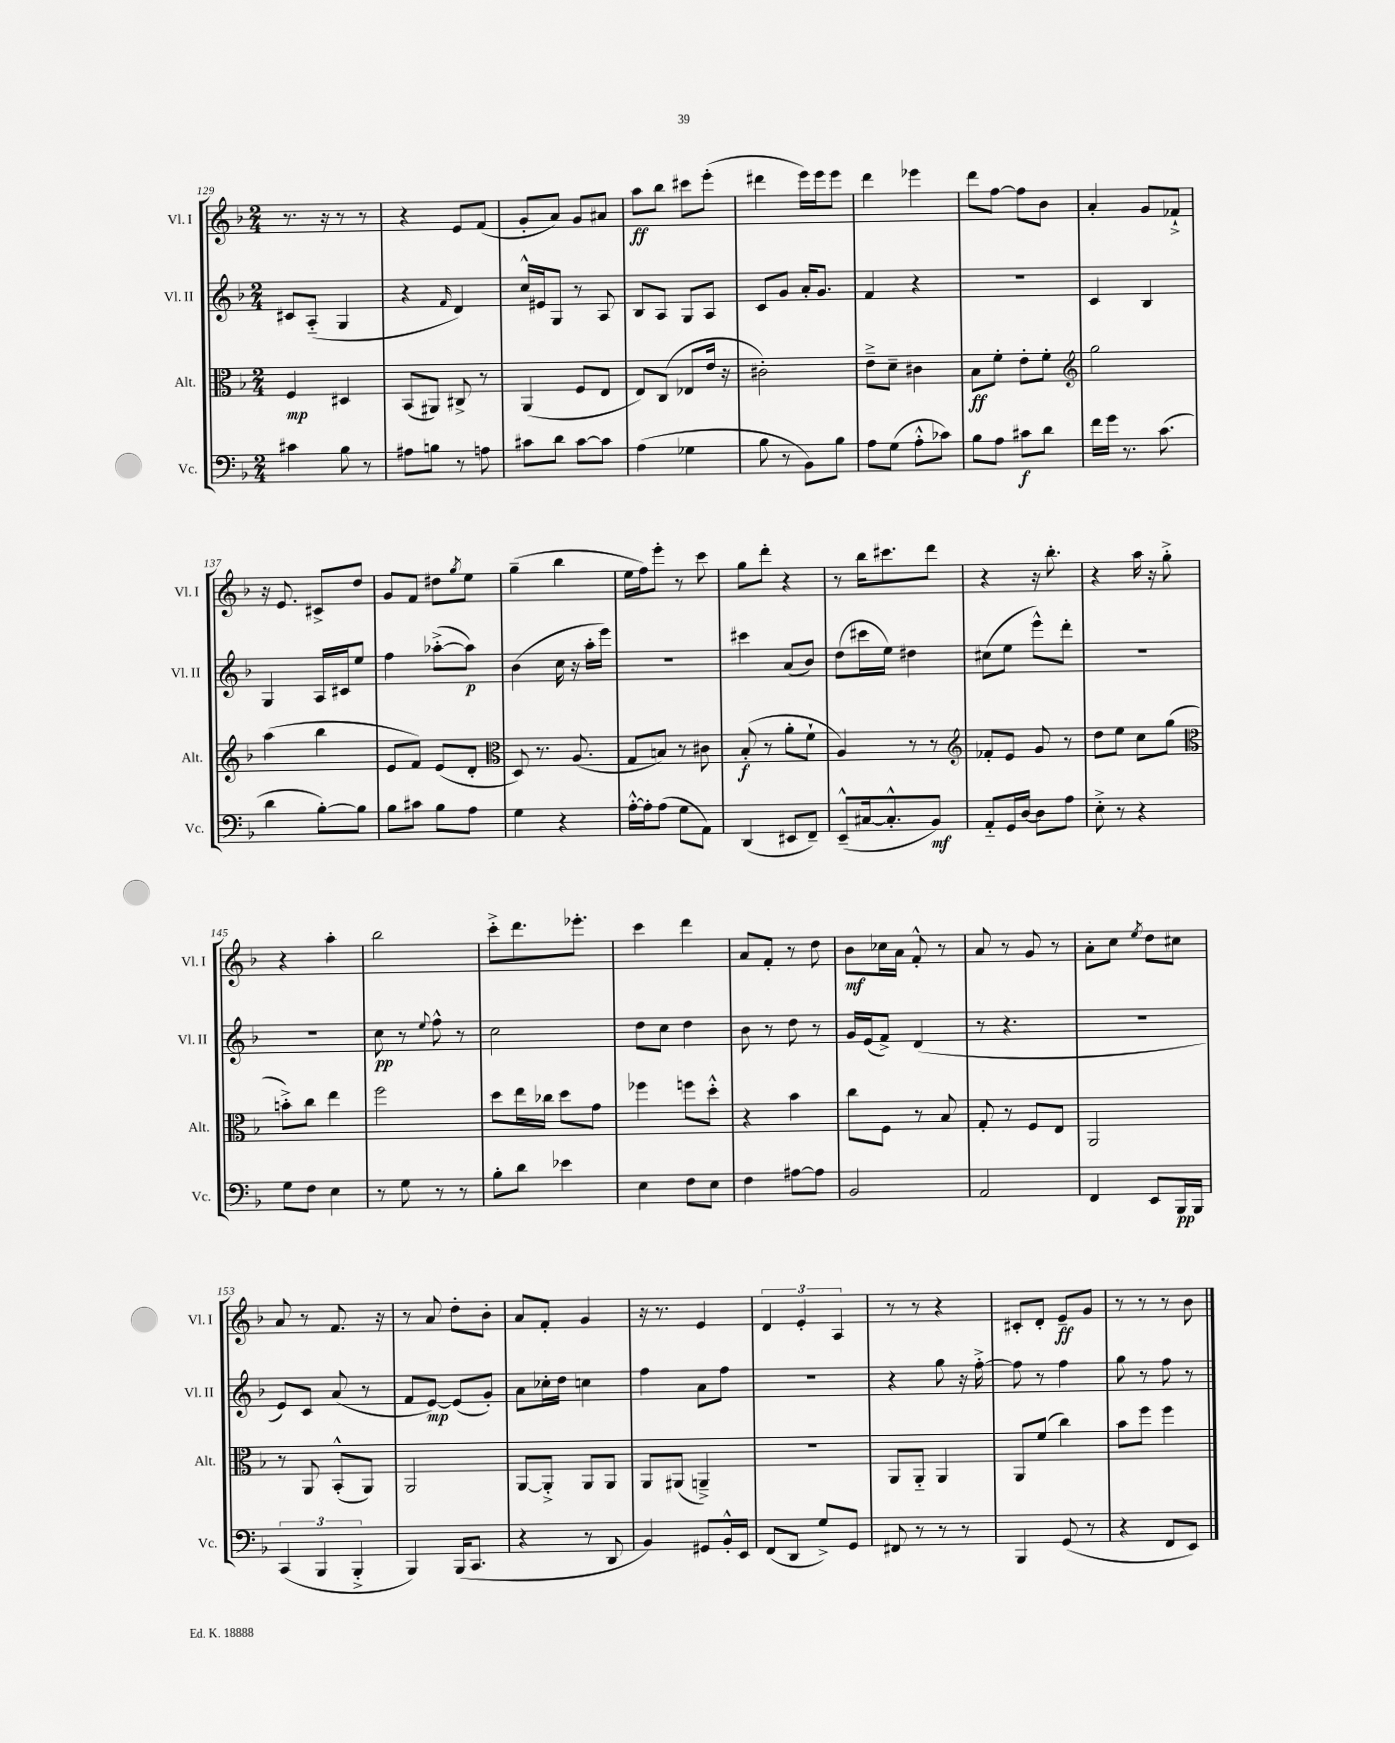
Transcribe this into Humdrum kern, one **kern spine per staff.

**kern	**dynam	**kern	**dynam	**kern	**dynam	**kern	**dynam
*part4	*part4	*part3	*part3	*part2	*part2	*part1	*part1
*staff4	*staff4	*staff3	*staff3	*staff2	*staff2	*staff1	*staff1
*I"Vc.	*	*I"Alt.	*	*I"Vl. II	*	*I"Vl. I	*
*I'Vc.	*	*I'Alt.	*	*I'Vl. II	*	*I'Vl. I	*
*clefF4	*	*clefC3	*	*clefG2	*	*clefG2	*
*k[b-]	*	*k[b-]	*	*k[b-]	*	*k[b-]	*
*M2/4	*	*M2/4	*	*M2/4	*	*M2/4	*
=129	=129	=129	=129	=129	=129	=129	=129
4c#X\	.	4F/	mp	8c#X/L	.	8.r	.
.	.	.	.	(8A/J	.	.	.
.	.	.	.	.	.	16r	.
8B-\	.	4D#X/	.	4G/	.	8r	.
8r	.	.	.	.	.	8r	.
=130	=130	=130	=130	=130	=130	=130	=130
8A#X\L	.	(8BB-/L	.	4r	.	4r	.
8Bn\J	.	8AA#X/J)	.	.	.	.	.
.	.	.	.	16qqf/	.	.	.
8r	.	8C#X^/	.	4d/)	.	8e/L	.
8An\	.	8r	.	.	.	(8f/J	.
=131	=131	=131	=131	=131	=131	=131	=131
8c#X\L	.	(4AA/	.	16cc^^/LL	.	8g'/L	.
.	.	.	.	16e#X/J	.	.	.
8d\J	.	.	.	8G/J	.	8a/J)	.
[8c#\L	.	8F/L	.	8r	.	8g/L	.
8c#\J]	.	8E/J	.	8A/	.	8a#X/J	.
=132	=132	=132	=132	=132	=132	=132	=132
(4A\	.	8E/L)	.	8B-/L	.	8aa\L	ff
.	.	(8C/J	.	8A/J	.	8bb-\J	.
4G-X\	.	8E-X/L	.	8G/L	.	8ccc#X\L	.
.	.	16e/Jk	.	8A/J	.	(8eee'\J	.
.	.	16r	.	.	.	.	.
=133	=133	=133	=133	=133	=133	=133	=133
8B-\	.	2c#X'\)	.	8c/L	.	4ddd#X\	.
8r	.	.	.	8g/J	.	.	.
8BB-\L)	.	.	.	16a'/KL	.	16eee\LL)	.
.	.	.	.	8.g/J	.	16eee\J	.
8B-\J	.	.	.	.	.	8eee\J	.
=134	=134	=134	=134	=134	=134	=134	=134
8A\L	.	8e~^\L	.	4f/	.	4ddd\	.
(8G\J	.	8d~\J	.	.	.	.	.
8A'^^\L	.	4c#X\	.	4r	.	4eee-X\	.
8c-X\J)	.	.	.	.	.	.	.
=135	=135	=135	=135	=135	=135	=135	=135
8B-\L	.	8B-\L	ff	2r	.	8ddd\L	.
8A\J	.	8f'\J	.	.	.	[8ff\J	.
8c#X\L	f	8e'\L	.	.	.	8ff\L]	.
8d\J	.	8f'\J	.	.	.	8b-\J	.
=136	=136	=136	=136	=136	=136	=136	=136
*	*	*clefG2	*	*	*	*	*
16f\LL	.	2gg\	.	4c/	.	4a'/	.
16g\JJ	.	.	.	.	.	.	.
8.r	.	.	.	.	.	.	.
.	.	.	.	4B-/	.	8g/L	.
(8.c\	.	.	.	.	.	.	.
.	.	.	.	.	.	8f-X`^/J	.
!!LO:LB:g=z
=137	=137	=137	=137	=137	=137	=137	=137
4d\	.	(4aa\	.	4G/	.	16r	.
.	.	.	.	.	.	8.e/	.
[8B-'\L)	.	4bb-\	.	16A/LL	.	8c#X^/L	.
.	.	.	.	16c#X/J	.	.	.
8B-\J]	.	.	.	8ee/J	.	8dd/J	.
=138	=138	=138	=138	=138	=138	=138	=138
8B-\L	.	8e/L	.	4ff\	.	8g/L	.
8c#X\J	.	8f/J)	.	.	.	8f/J	.
8B-\L	.	(8e/L	.	([8aa-X'^\L	.	8dd#X\L	.
.	.	.	.	.	.	8qgg/	.
8A\J	.	8d'/J	.	8aa-\J])	p	8ee\J	.
=139	=139	=139	=139	=139	=139	=139	=139
*	*	*clefC3	*	*	*	*	*
4G\	.	8D/)	.	(4b-\	.	(4gg~\	.
.	.	8.r	.	.	.	.	.
4r	.	.	.	16cc\	.	4bb-\	.
.	.	(8.A/	.	16r	.	.	.
.	.	.	.	16aa'\LL	.	.	.
.	.	.	.	16eee\JJ)	.	.	.
=140	=140	=140	=140	=140	=140	=140	=140
[16A'^^\LL	.	8G/L	.	2r	.	16ee\LL	.
16A'\J]	.	.	.	.	.	16ff\J)	.
(8A\J	.	8Bn/J)	.	.	.	8eee'\J	.
8G\L	.	8r	.	.	.	8r	.
8AA\J)	.	8c#X\	.	.	.	8ccc\	.
=141	=141	=141	=141	=141	=141	=141	=141
(4DD/	.	(8B-'/	f	4ccc#X\	.	8gg\L	.
.	.	8r	.	.	.	8ddd'\J	.
8EE#X/L	.	8a'\L	.	(8a/L	.	4r	.
8FF~/J)	.	8f`\J	.	8b-/J)	.	.	.
=142	=142	=142	=142	=142	=142	=142	=142
(8EE~^^/L	.	4A/)	.	(8dd\L	.	8r	.
[16C#X/k	.	.	.	16ccc#X\L	.	16bb-\KL	.
8.C#'^^/]	.	.	.	16ee\JJ)	.	8.ccc#X\	.
.	.	8r	.	4dd#X\	.	.	.
8BB-/J)	mf	8r	.	.	.	8ddd\J	.
=143	=143	=143	=143	=143	=143	=143	=143
*	*	*clefG2	*	*	*	*	*
8AA/L	.	8f-X'/L	.	(8cc#X\L	.	4r	.
16GG/L	.	8e/J	.	8ee\J	.	.	.
[16D/JJ	.	.	.	.	.	.	.
8D\L]	.	8g/	.	8eee^^\L)	.	16r	.
.	.	.	.	.	.	8.bb-'\	.
8A\J	.	8r	.	8ddd'\J	.	.	.
=144	=144	=144	=144	=144	=144	=144	=144
8E'^\	.	8dd\L	.	2r	.	4r	.
8r	.	8ee\J	.	.	.	.	.
4r	.	8cc\L	.	.	.	16aa\	.
.	.	.	.	.	.	16r	.
.	.	(8gg\J	.	.	.	8gg'^\	.
!!LO:LB:g=z
=145	=145	=145	=145	=145	=145	=145	=145
*	*	*clefC3	*	*	*	*	*
8G\L	.	8bn'^\L)	.	2r	.	4r	.
8F\J	.	8cc\J	.	.	.	.	.
4E\	.	4ee\	.	.	.	4aa'\	.
=146	=146	=146	=146	=146	=146	=146	=146
8r	.	2ff\	.	8cc\	pp	2bb-\	.
8G\	.	.	.	8r	.	.	.
.	.	.	.	8qqee/	.	.	.
8r	.	.	.	8ff^^\	.	.	.
8r	.	.	.	8r	.	.	.
=147	=147	=147	=147	=147	=147	=147	=147
8B-'\L	.	8dd\L	.	2cc\	.	8ccc'^\L	.
8d\J	.	16ee\L	.	.	.	8.ddd\	.
.	.	16cc-X\JJ	.	.	.	.	.
4e-X\	.	8dd\L	.	.	.	.	.
.	.	.	.	.	.	8.eee-X'\J	.
.	.	8g\J	.	.	.	.	.
=148	=148	=148	=148	=148	=148	=148	=148
4E\	.	4ff-X\	.	8dd\L	.	4ccc\	.
.	.	.	.	8cc\J	.	.	.
8F\L	.	8ffn\L	.	4dd\	.	4ddd\	.
8E\J	.	8dd'^^\J	.	.	.	.	.
=149	=149	=149	=149	=149	=149	=149	=149
4F\	.	4r	.	8b-\	.	8a/L	.
.	.	.	.	8r	.	8f'/J	.
[8A#X\L	.	4b-\	.	8dd\	.	8r	.
8A#\J]	.	.	.	8r	.	8dd\	.
=150	=150	=150	=150	=150	=150	=150	=150
2BB-/	.	8cc\L	.	16g/LL	.	8b-\L	mf
.	.	.	.	(16e/J	.	.	.
.	.	8F\J	.	8f^/J)	.	16cc-X\L	.
.	.	.	.	.	.	16a\JJ	.
.	.	8r	.	(4d/	.	8f'^^/	.
.	.	8B-/	.	.	.	8r	.
=151	=151	=151	=151	=151	=151	=151	=151
2AA/	.	8G'/	.	8r	.	8a/	.
.	.	8r	.	4.r	.	8r	.
.	.	8F/L	.	.	.	8g/	.
.	.	8E/J	.	.	.	8r	.
=152	=152	=152	=152	=152	=152	=152	=152
4FF/	.	2AA/	.	2r	.	8a'\L	.
.	.	.	.	.	.	8cc\J	.
.	.	.	.	.	.	8qee/	.
8EE/L	.	.	.	.	.	8dd\L	.
16BBB-/L	pp	.	.	.	.	8cc#X\J	.
16BBB-/JJ	.	.	.	.	.	.	.
!!LO:LB:g=z
=153	=153	=153	=153	=153	=153	=153	=153
(6CC/	.	8r	.	8e/L)	.	8a/	.
.	.	8AA/	.	8c/J	.	8r	.
6BBB-/	.	.	.	.	.	.	.
.	.	(8BB-'^^/L	.	(8a/	.	8.f/	.
6BBB-'^/	.	.	.	.	.	.	.
.	.	8AA/J)	.	8r	.	.	.
.	.	.	.	.	.	16r	.
=154	=154	=154	=154	=154	=154	=154	=154
4BBB-/)	.	2AA/	.	8f/L	.	8r	.
.	.	.	.	[8e/J)	mp	8a/	.
(16BBB-/KL	.	.	.	(8e/L]	.	8dd'\L	.
8.CC/J	.	.	.	.	.	.	.
.	.	.	.	8g'/J)	.	8b-'\J	.
=155	=155	=155	=155	=155	=155	=155	=155
4r	.	[8AA/L	.	8a\L	.	8a/L	.
.	.	8AA'^/J]	.	16cc-X'\L	.	8f'/J	.
.	.	.	.	16dd\JJ	.	.	.
8r	.	8AA/L	.	4ccn\	.	4g/	.
8DD/	.	8AA/J	.	.	.	.	.
=156	=156	=156	=156	=156	=156	=156	=156
4BB-/)	.	8AA/L	.	4ff\	.	16r	.
.	.	.	.	.	.	8.r	.
.	.	(8AA#X/J	.	.	.	.	.
8GG#X/L	.	4AAn~^/)	.	8a\L	.	4e/	.
16BB-'^^/L	.	.	.	8ff\J	.	.	.
16EE/JJ	.	.	.	.	.	.	.
=157	=157	=157	=157	=157	=157	=157	=157
(8FF/L	.	2r	.	2r	.	6d/	.
8DD/J	.	.	.	.	.	.	.
.	.	.	.	.	.	6e'/	.
8G^/L)	.	.	.	.	.	.	.
.	.	.	.	.	.	6A/	.
8GG/J	.	.	.	.	.	.	.
=158	=158	=158	=158	=158	=158	=158	=158
8FF#X/	.	8AA/L	.	4r	.	8r	.
8r	.	8AA/J	.	.	.	8r	.
8r	.	4AA/	.	8gg\	.	4r	.
8r	.	.	.	16r	.	.	.
.	.	.	.	[16ff'^\	.	.	.
=159	=159	=159	=159	=159	=159	=159	=159
4BBB-/	.	8AA/L	.	8ff\]	.	8c#X'/L	.
.	.	(8f/J	.	8r	.	8d'/J	.
(8GG/	.	4cc\)	.	4ff\	.	8e~/L	ff
8r	.	.	.	.	.	8g/J	.
=160	=160	=160	=160	=160	=160	=160	=160
4r	.	8b-\L	.	8gg\	.	8r	.
.	.	8ff\J	.	8r	.	8r	.
8FF/L	.	4ff\	.	8ff\	.	8r	.
8EE/J)	.	.	.	8r	.	8b-\	.
==	==	==	==	==	==	==	==
*-	*-	*-	*-	*-	*-	*-	*-
